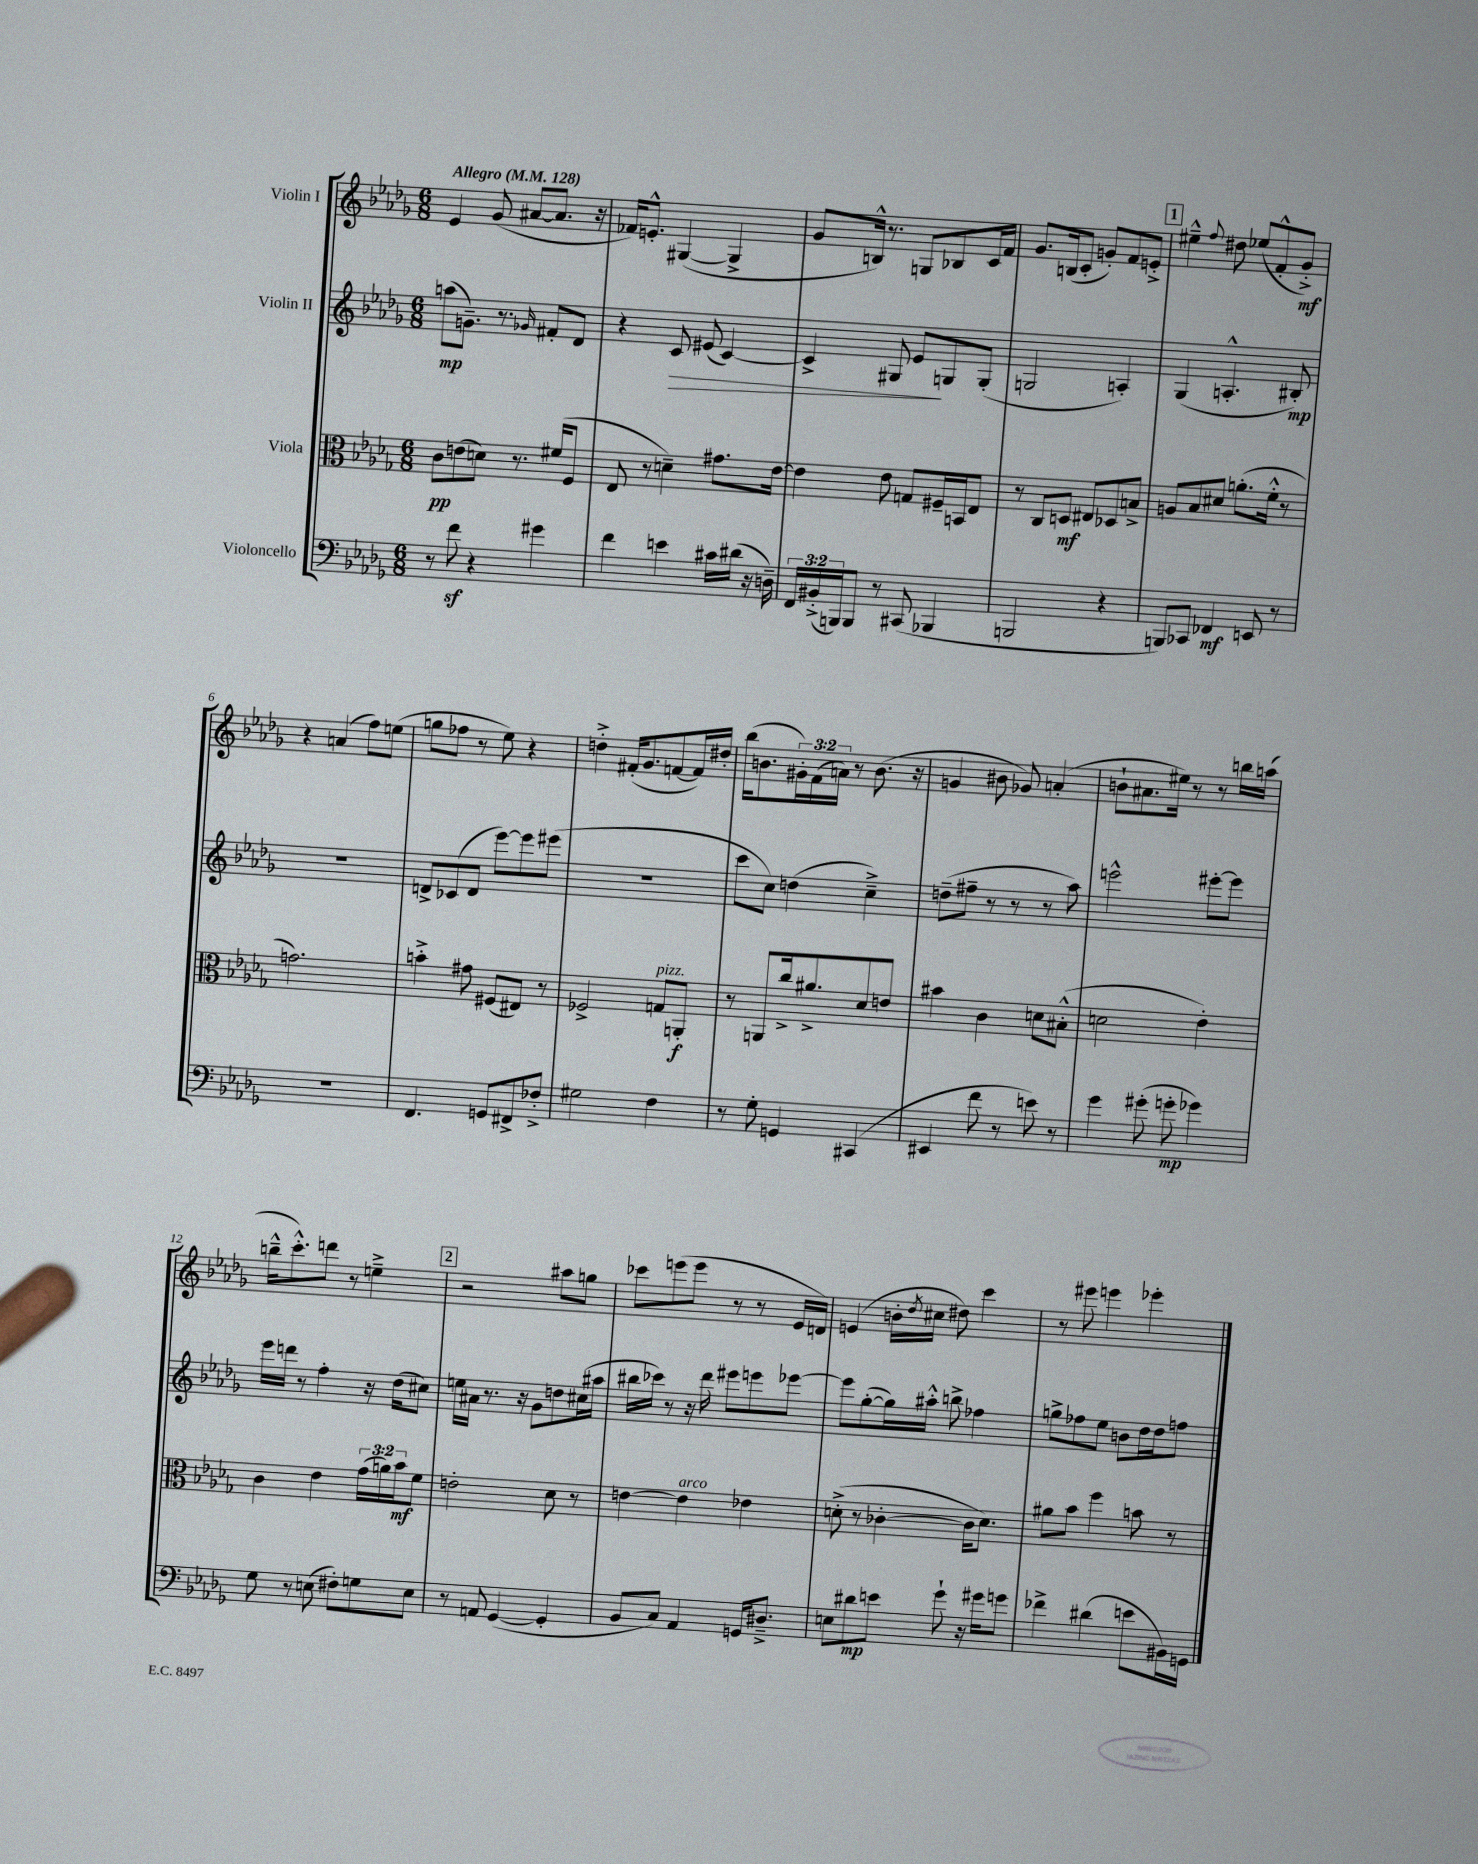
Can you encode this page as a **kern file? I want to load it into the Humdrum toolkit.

**kern	**dynam	**kern	**dynam	**kern	**dynam	**kern	**dynam
*part4	*part4	*part3	*part3	*part2	*part2	*part1	*part1
*staff4	*staff4	*staff3	*staff3	*staff2	*staff2	*staff1	*staff1
*I"Violoncello	*	*I"Viola	*	*I"Violin II	*	*I"Violin I	*
*clefF4	*	*clefC3	*	*clefG2	*	*clefG2	*
*k[b-e-a-d-g-]	*	*k[b-e-a-d-g-]	*	*k[b-e-a-d-g-]	*	*k[b-e-a-d-g-]	*
*M6/8	*	*M6/8	*	*M6/8	*	*M6/8	*
*MM128	*	*MM128	*	*MM128	*	*MM128	*
=1	=1	=1	=1	=1	=1	=1	=1
!	!	!	!	!	!	!LO:TX:a:B:t=Allegro	!
8r	.	8c\L	pp	(8aan\L	mp	4e-/	.
8fz\	.	(8en\	.	8.gn~\J)	.	.	.
4r	.	8dn\J)	.	.	.	(8g-/	.
.	.	.	.	8.r	.	.	.
.	.	8.r	.	.	.	[8a#X/L	.
.	.	.	.	16qqg-X/	.	.	.
4g#X\	.	.	.	8f#X'/L	.	8.a#/J]	.
.	.	(16f#X/KL	.	.	.	.	.
.	.	8F/J	.	8d-/J	.	.	.
.	.	.	.	.	.	16r	.
=2	=2	=2	=2	=2	=2	=2	=2
4f\	.	8E-/	.	4r	.	16f-X/KL)	.
.	.	.	.	.	.	8.en'^^/J	.
.	.	8r	.	.	.	.	.
!	!	!	!	!	!LO:HP:b	!	!
4en\	.	4dn~\)	.	8c/	>	([4G#X/	.
.	.	.	.	(8e#X/	.	.	.
16c#X\LL	.	8.g#X\L	.	[4c/)	.	4G#^/]	.
(16d#X\JJ	.	.	.	.	.	.	.
16r	.	.	.	.	.	.	.
16Dn~\)	.	[16e-\Jk	.	.	.	.	.
=3	=3	=3	=3	=3	=3	=3	=3
24FF/LL	.	4e-\]	.	4c^/]	.	8g-/L	.
(24BB#X'^/	.	.	.	.	.	.	.
24BBBn/J)	.	.	.	.	.	.	.
8BBB/J	.	.	.	.	.	16Bn^^/Jk)	.
.	.	.	.	.	.	8.r	.
8r	.	8e-\	.	8G#X/	.	.	.
(8CC#X/	.	8Gn/L	.	8e-/L	.	8Gn/L	.
4BBB-X/	.	16F#X~/L	.	8Gn/	]	8B-X/	.
.	.	16BBn/J	.	.	.	.	.
.	.	8E-/J	.	(8G'/J	.	16c/L	.
.	.	.	.	.	.	16f/JJ	.
=4	=4	=4	=4	=4	=4	=4	=4
2BBBn/	.	8r	.	2Gn/	.	8.g-/L	.
.	.	8C/L	.	.	.	.	.
.	.	.	.	.	.	(16Bn/k	.
.	.	8Dn/J	mf	.	.	8c'/J	.
.	.	8E#X/L	.	.	.	8gn'/L)	.
4r	.	8D-X/	.	4An'/)	.	8f/	.
.	.	8Bn^/J	.	.	.	8en'^/J	.
!!LO:REH:place=s1:t=1
=5	=5	=5	=5	=5	=5	=5	=5
8BBBn/L)	.	8An/L	.	(4G-/	.	4ee#X~^^\	.
8CC-X/J	.	8B-/	.	.	.	.	.
.	.	.	.	.	.	8qqff/	.
4FF-X/	mf	8d#X/J	.	4.An'^^/	.	8dd#X\	.
.	.	(8.an'\L	.	.	.	(8ee-X/L	.
8EEn/	.	.	.	.	.	8f'^^/	.
.	.	16f'^^\Jk	.	.	.	.	.
8r	.	8r	.	8B#X'/)	mp	8g-'^/J)	mf
!!LO:LB:g=z
=6	=6	=6	=6	=6	=6	=6	=6
2.r	.	2.gn\)	.	2.r	.	4r	.
.	.	.	.	.	.	(4an/	.
.	.	.	.	.	.	8ff\L)	.
.	.	.	.	.	.	(8een\J	.
=7	=7	=7	=7	=7	=7	=7	=7
4.FF/	.	4bn'^\	.	8dn^/L	.	8ggn\L	.
.	.	.	.	(8c-X/	.	8ff-X\J	.
.	.	8g#X\	.	8d/J	.	8r	.
8GGn/L	.	(8F#X/L	.	[8eee-\L)	.	8ee-\)	.
8FF#X^/	.	8E#X/J)	.	8eee-\]	.	4r	.
8F-X'^/J	.	8r	.	(8eee#X\J	.	.	.
=8	=8	=8	=8	=8	=8	=8	=8
2G#X\	.	2F-X^/	.	2.r	.	4ddn'^\	.
.	.	.	.	.	.	(16f#X'/KL	.
.	.	.	.	.	.	8.g-/	.
!	!	!LO:TX:a:i:t=pizz.	!	!	!	!	!
4F\	.	8Gn/L	.	.	.	[8fn/	.
.	.	8AAn'/J	f	.	.	16f/L])	.
.	.	.	.	.	.	16dd#X'/JJ	.
=9	=9	=9	=9	=9	=9	=9	=9
8r	.	8r	.	8ccc\L	.	(16bb-\KL	.
.	.	.	.	.	.	8.bn\	.
8G-'\	.	8AAn/L	.	8cc\J)	.	.	.
4GGn/	.	16cc^/k	.	(4ddn\	.	24g#X'\L)	.
.	.	.	.	.	.	(24f\	.
.	.	8.a#X^/	.	.	.	.	.
.	.	.	.	.	.	24an\JJ)	.
.	.	.	.	.	.	8r	.
(4CC#X/	.	8d-/	.	4cc~^\)	.	(8.b\	.
.	.	8en/J	.	.	.	.	.
.	.	.	.	.	.	16r	.
=10	=10	=10	=10	=10	=10	=10	=10
4EE#X/	.	4b#X\	.	(8ddn~\L	.	4gn/	.
.	.	.	.	8ff#X~\J	.	.	.
8f\	.	4c\	.	8r	.	8b#X\	.
8r	.	.	.	8r	.	8g-X/)	.
8en\)	.	8dn\L	.	8r	.	(4an'/	.
8r	.	(8B#X'^^\J	.	8aa-\)	.	.	.
=11	=11	=11	=11	=11	=11	=11	=11
4g-\	.	2dn\	.	2eeen^^\	.	8bn`\L	.
.	.	.	.	.	.	8.a#X\	.
(8g#X'\	.	.	.	.	.	.	.
.	.	.	.	.	.	16ee#X\Jk)	.
8gn'\	mp	.	.	.	.	8r	.
4g-X\)	.	4e-'\)	.	[8eee#X'\L	.	8r	.
.	.	.	.	8eee#\J]	.	16bbn\LL	.
.	.	.	.	.	.	(16aan\JJ	.
!!LO:LB:g=z
=12	=12	=12	=12	=12	=12	=12	=12
8G-\	.	4c\	.	16eee-\LL	.	16bbn~^^\KL	.
.	.	.	.	16dddn\JJ	.	8.ccc'^^\)	.
8r	.	.	.	8r	.	.	.
(8En\	.	4e-\	.	4ff'\	.	8dddn\J	.
8F#X'\L)	.	.	.	.	.	8r	.
8Gn\	.	(24g-\LL	.	16r	.	4een~^\	.
.	.	24an\)	.	.	.	.	.
.	.	.	.	(16dd-\KL	.	.	.
.	.	24b-\J	mf	.	.	.	.
8E\J	.	8f\J	.	8cc#X\J)	.	.	.
!!LO:REH:place=s1:t=2
=13	=13	=13	=13	=13	=13	=13	=13
8r	.	2en'\	.	16een\LL	.	2r	.
.	.	.	.	16a#X\JJ	.	.	.
8AAn/	.	.	.	8.r	.	.	.
([4GG-/	.	.	.	.	.	.	.
.	.	.	.	16r	.	.	.
.	.	.	.	8g-\L	.	.	.
4GG-'/]	.	8d-\	.	8ddn\	.	8aa#X\L	.
.	.	8r	.	(16cc#X\L	.	8ggn\J	.
.	.	.	.	16aa#X\JJ	.	.	.
=14	=14	=14	=14	=14	=14	=14	=14
8BB-/L	.	[4en\	.	16bb#X\LL	.	8ccc-X\L	.
.	.	.	.	16ccc-X\JJ)	.	.	.
8C/J)	.	.	.	8r	.	(8eeen\	.
!	!	!LO:TX:a:i:t=arco	!	!	!	!	!
4AA-/	.	4e\]	.	16r	.	8eee\J	.
.	.	.	.	16ddd-\	.	.	.
.	.	.	.	8eee#X\L	.	8r	.
16GGn/KL	.	4e-X\	.	8eeen\	.	8r	.
8.D#X~^/J	.	.	.	.	.	.	.
.	.	.	.	[8eee-X\J	.	16e-/LL	.
.	.	.	.	.	.	16dn/JJ)	.
=15	=15	=15	=15	=15	=15	=15	=15
8En\L	.	(8dn'^\	.	8eee-\L]	.	(4en/	.
8d#X\	mp	8r	.	([8gg-'\	.	.	.
8en\J	.	[4c-X'\	.	16gg-\L])	.	16bn'\LL	.
.	.	.	.	.	.	8qdd-/	.
.	.	.	.	16aa#X'^^\JJ	.	16cc#X\JJ	.
8g-`\	.	.	.	8bbn^\	.	8dd#X\)	.
16r	.	16c-\KL]	.	4ff-X\	.	4ccc\	.
16g#X\KL	.	8.d\J)	.	.	.	.	.
8gn\J	.	.	.	.	.	.	.
=16	=16	=16	=16	=16	=16	=16	=16
4f-X^\	.	8a#X\L	.	8ggn^\L	.	8r	.
.	.	8b-\J	.	8ff-X\	.	8eee#X\	.
(4d#X\	.	4ff\	.	8ee-\J	.	4eeen\	.
.	.	.	.	8bn\L	.	.	.
8en\L	.	8bn\	.	16dd-\L	.	4eee-X'\	.
.	.	.	.	16dd-\J	.	.	.
16BB#X\L)	.	8r	.	8ffn\J	.	.	.
16GGn\JJ	.	.	.	.	.	.	.
==	==	==	==	==	==	==	==
*-	*-	*-	*-	*-	*-	*-	*-
